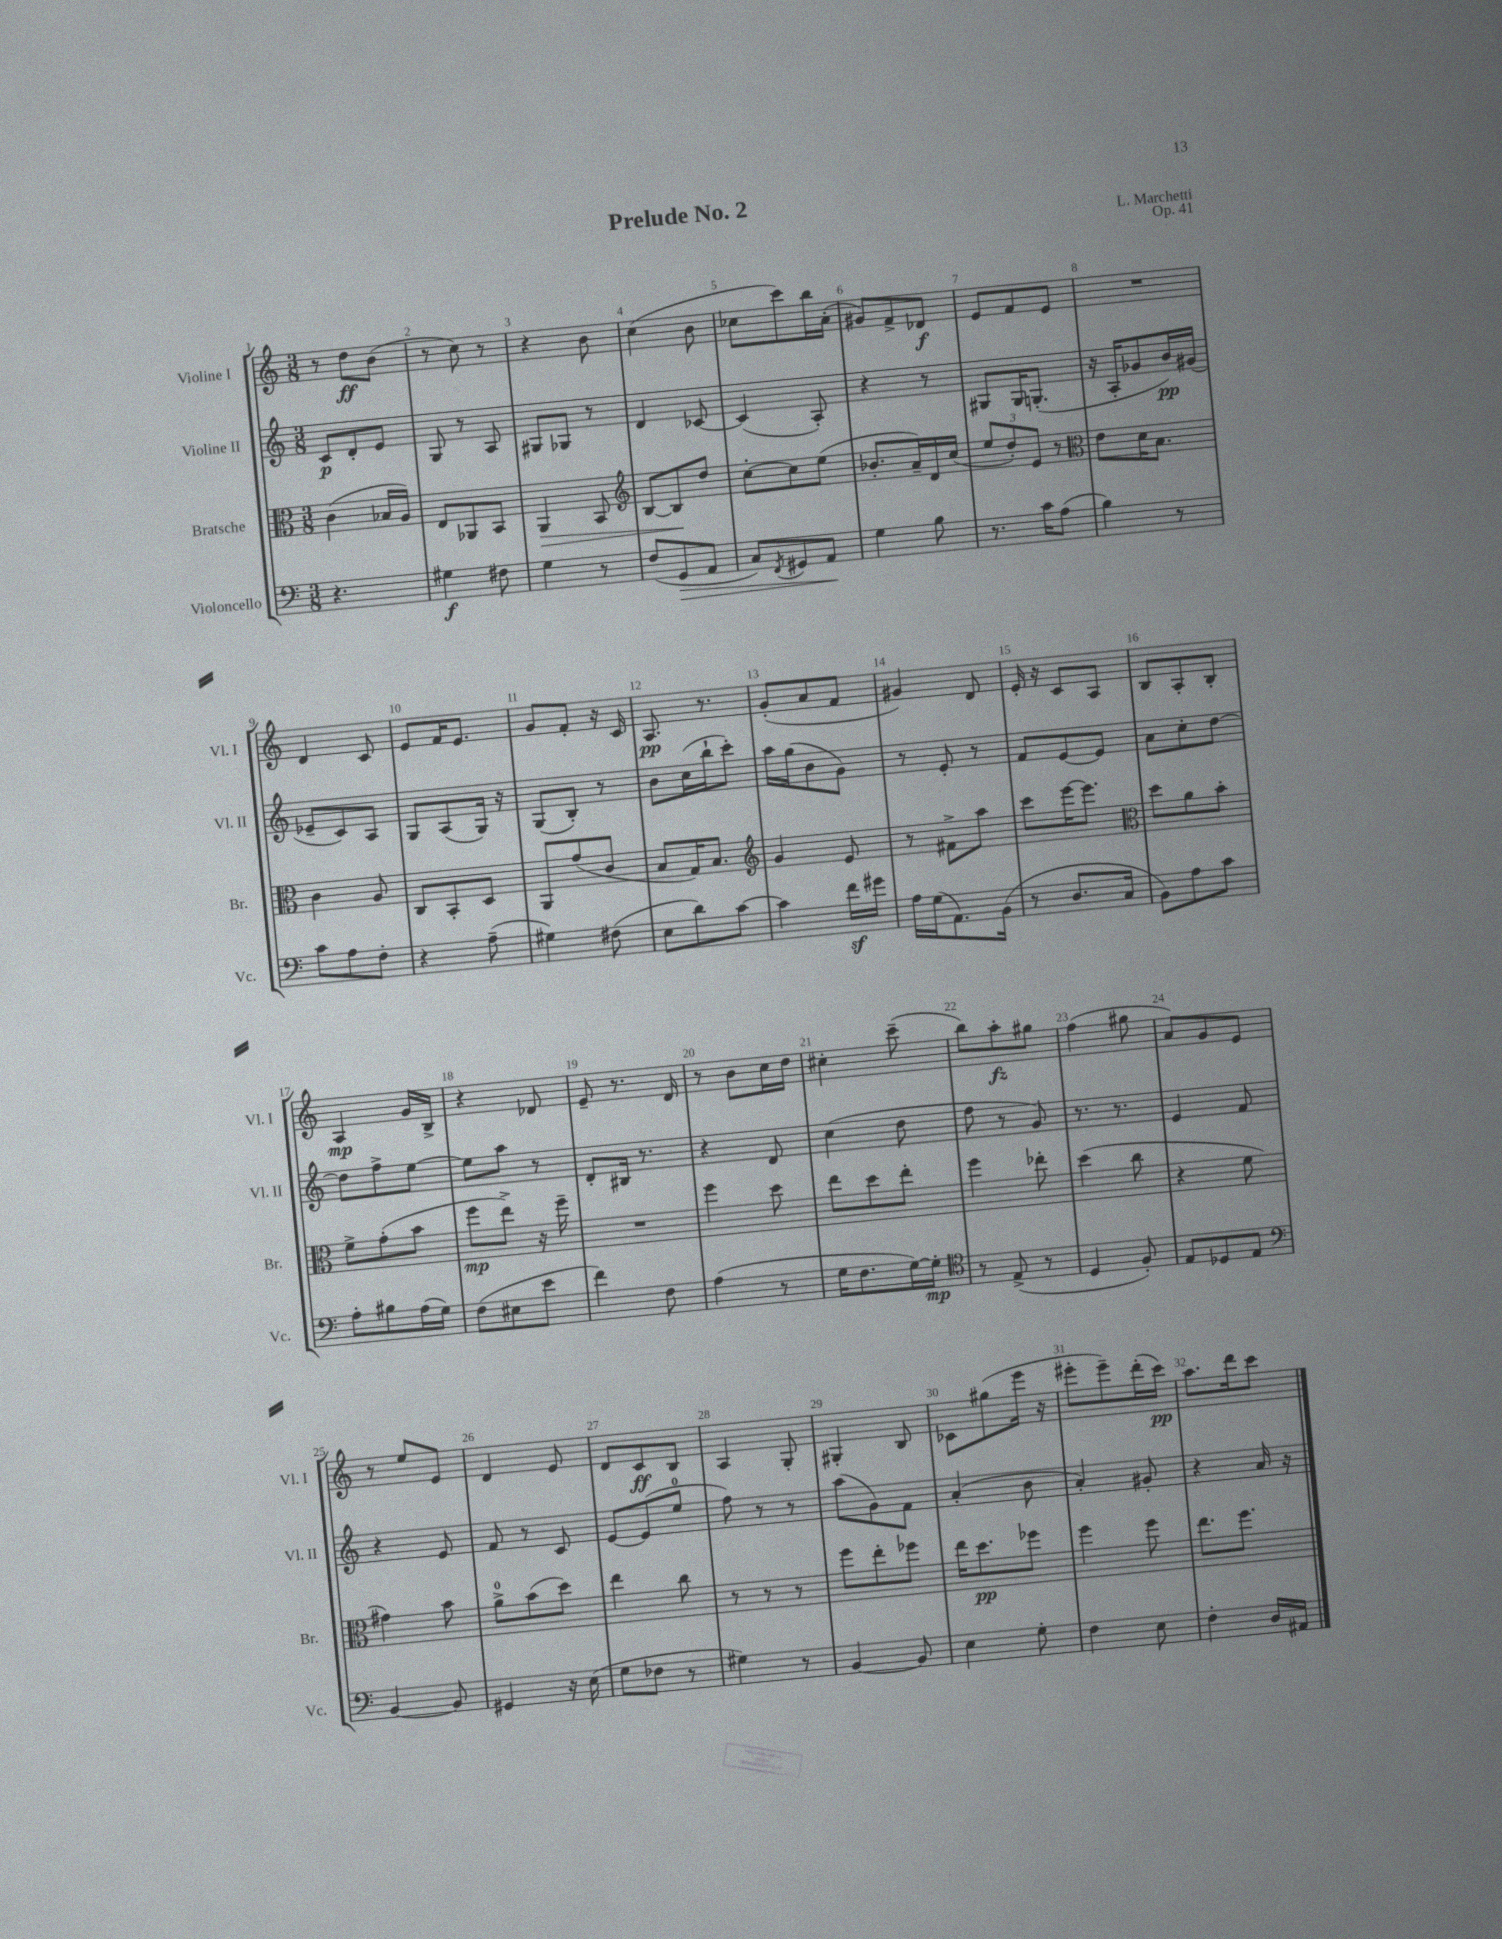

**kern	**kern	**kern	**kern
*staff4	*staff3	*staff2	*staff1
*clefF4	*clefC3	*clefG2	*clefG2
*k[]	*k[]	*k[]	*k[]
*M3/8	*M3/8	*M3/8	*M3/8
4.r	(4c\	8c/L	8r
.	.	8d'/	8dd\L
.	16B-/LL	8e/J	(8b\J
.	16A/JJ)	.	.
=	=	=	=
4G#\	8E/L	8G/	8r
.	8AA-/	8r	8cc\)
8F#\	8BB/J	8A/	8r
=	=	=	=
4G\	4AA/	8G#/L	4r
.	.	8G-/J	.
8r	8BB/	8r	8b\
=	=	=	=
*	*clefG2	*	*
(8F/L	[8B/L	4d/	(4cc\
8GG/	8B/]	.	.
8AA/J	8dd/J	[8c-/	8b\
=	=	=	=
8C/L)	[8cc'\L	(4c-/]	8cc-\L
8qFF/	.	.	.
8GG#/	8cc\]	.	8ccc\)
8AA/J	(8ee\J	8A'/)	16bb\L
.	.	.	(16a'\JJ
=	=	=	=
4G\	8.b-'/L	4r	8g#/L)
.	.	.	8f^/
.	16a~/L)	.	.
8B\	16d/	8r	8d-/J
.	(16cc/JJ	.	.
=	=	=	=
8.r	12ee/L	8G#/L	8e/L
.	12dd'/)	.	.
.	.	16G#/K	8f/
.	12e/J	.	.
16c\LK	.	(8.G'/J	.
(8A\J	8r	.	8e/J
=	=	=	=
*	*clefC3	*	*
4B\)	8e\L	16r	4.r
.	.	16A'/LK	.
.	16d\K	8g-/	.
.	8.B\J	.	.
8r	.	16b/L)	.
.	.	(16g#/JJ	.
=	=	=	=
8c\L	4c\	8e-~/L	4d/
8A\	.	8c/)	.
8F'\J	8A/	8A/J	8c/
=	=	=	=
4r	8C/L	8G/L	8e/L
.	8BB'/	(8A/	16f/K
.	.	.	8.e/J
(8A~\	8D/J	16G/Jk)	.
.	.	16r	.
=	=	=	=
4G#\)	8AA/L	(8G/L	8g/L
.	(8g/	8B'/J)	8f'/J
(8F#\	8c/J	8r	16r
.	.	.	16c/
=	=	=	=
8E\L	8B/L	8b\L	8.A/
8d\)	16G/K)	(16cc\L	.
.	8.B/J	16bb`\J	8.r
[8c\J	.	8ccc'\J)	.
=	=	=	=
*	*clefG2	*	*
4c\]	4g/	16aa\LL	(8g'/L
.	.	(16gg\J	.
.	.	8b\	8a/
16f\LL	8e/	8g\J)	8f/J
16g#\JJ	.	.	.
=	=	=	=
16A\LL	8r	8r	4g#/)
(16G\J	.	.	.
8.AA\)	8f#^\L	8e'/	.
.	8aa\J	8r	8d/
(16BB\Jk	.	.	.
=	=	=	=
8r	8ccc\L	8f/L	16e'/
.	.	.	16r
8.D/L	[16eee\K	[8e/	8c/L
.	8.eee\]J	.	.
.	.	8e/]J	8A/J
16C/Jk	.	.	.
=	=	=	=
*	*clefC3	*	*
8BB\L)	8dd\L	8a\L	8B/L
8A\	8a\	8cc'\	8A'/
8c\J	8b'\J	[8dd\J	8B'/J
=	=	=	=
8A'\L	8f^\L	8dd\]L	4A/
8B#\	(8g'\	8ff^\	.
(16A\L	8b\J	[8ee\J	16g/LL
16G\JJ)	.	.	16B^/JJ
=	=	=	=
(8F\L	8ff\L	8ee\]L	4r
8E#\	8ee^\J)	8aa\J	.
8e\J	16r	8r	8d-/
.	16ff~\	.	.
=	=	=	=
4f\)	4.r	8d'/L	8e~/
.	.	16B#/Jk	8.r
.	.	8.r	.
8F\	.	.	.
.	.	.	16d/
=	=	=	=
(4A\	4ff\	4r	8r
.	.	.	8b\L
8r	8dd\	8d/	16cc\L
.	.	.	16dd\JJ
=	=	=	=
16G\LK	8ee\L	(4cc\	4cc#'\
8.F\	.	.	.
.	8dd\	.	.
[16G\L)	8ee'\J	8dd\	(8ccc~\
16G'\]JJ	.	.	.
=	=	=	=
*clefC4	*	*	*
8r	4ff\	8ff\	8bb\L)
(8E^/	.	8r	8aa'\
8r	8ee-'\	8g/)	8gg#\J
=	=	=	=
4D/	(4dd\	8.r	(4ff\
.	.	8.r	.
8F'/)	8cc\	.	8gg#\
=	=	=	=
8E/L	4r	4e/	8a/L)
8D-/	.	.	8g/
8E/J	8f\	8f/	8e/J
=	=	=	=
*clefF4	*	*	*
[4BB/	4g#\)	4r	8r
.	.	.	8ee/L
8BB/]	8b\	8e/	8e/J
=	=	=	=
4GG#/	8a^\L	8f/	4d/
.	(8b\	8r	.
16r	8dd\J)	8c/	8e/
(16E\	.	.	.
=	=	=	=
8G\L	4ee\	[8e/L	8d/L
8F-\J	.	(8e/]	8c/
8r	8cc\	8ee/J	8B/J
=	=	=	=
4G#\)	8r	8ff\)	4A/
.	8r	8r	.
8r	8r	8r	8G'/
=	=	=	=
[4BB/	8ff\L	(8aa\L	4G#'/
.	8ee'\	8g\)	.
8BB/]	8ff-\J	8f\J	8B/
=	=	=	=
4E\	16ee\LK	(4a'/	8c-\L
.	8.dd\	.	.
.	.	.	(8gg#\
8G'\	8ff-\J	8b\	16eee\Jk
.	.	.	16r
=	=	=	=
4F\	4ff\	4a'/)	8eee#'\L
.	.	.	8eee#~\)
8E\	8ff\	8g#'/	(16ddd'\L
.	.	.	16ccc\JJ)
=	=	=	=
4F'\	8.ee\L	4r	8.aa\L
.	8.ff\J	.	16ddd\k
16D/LL	.	16a/	8ccc\J
16AA#/JJ	.	16r	.
==	==	==	==
*-	*-	*-	*-
